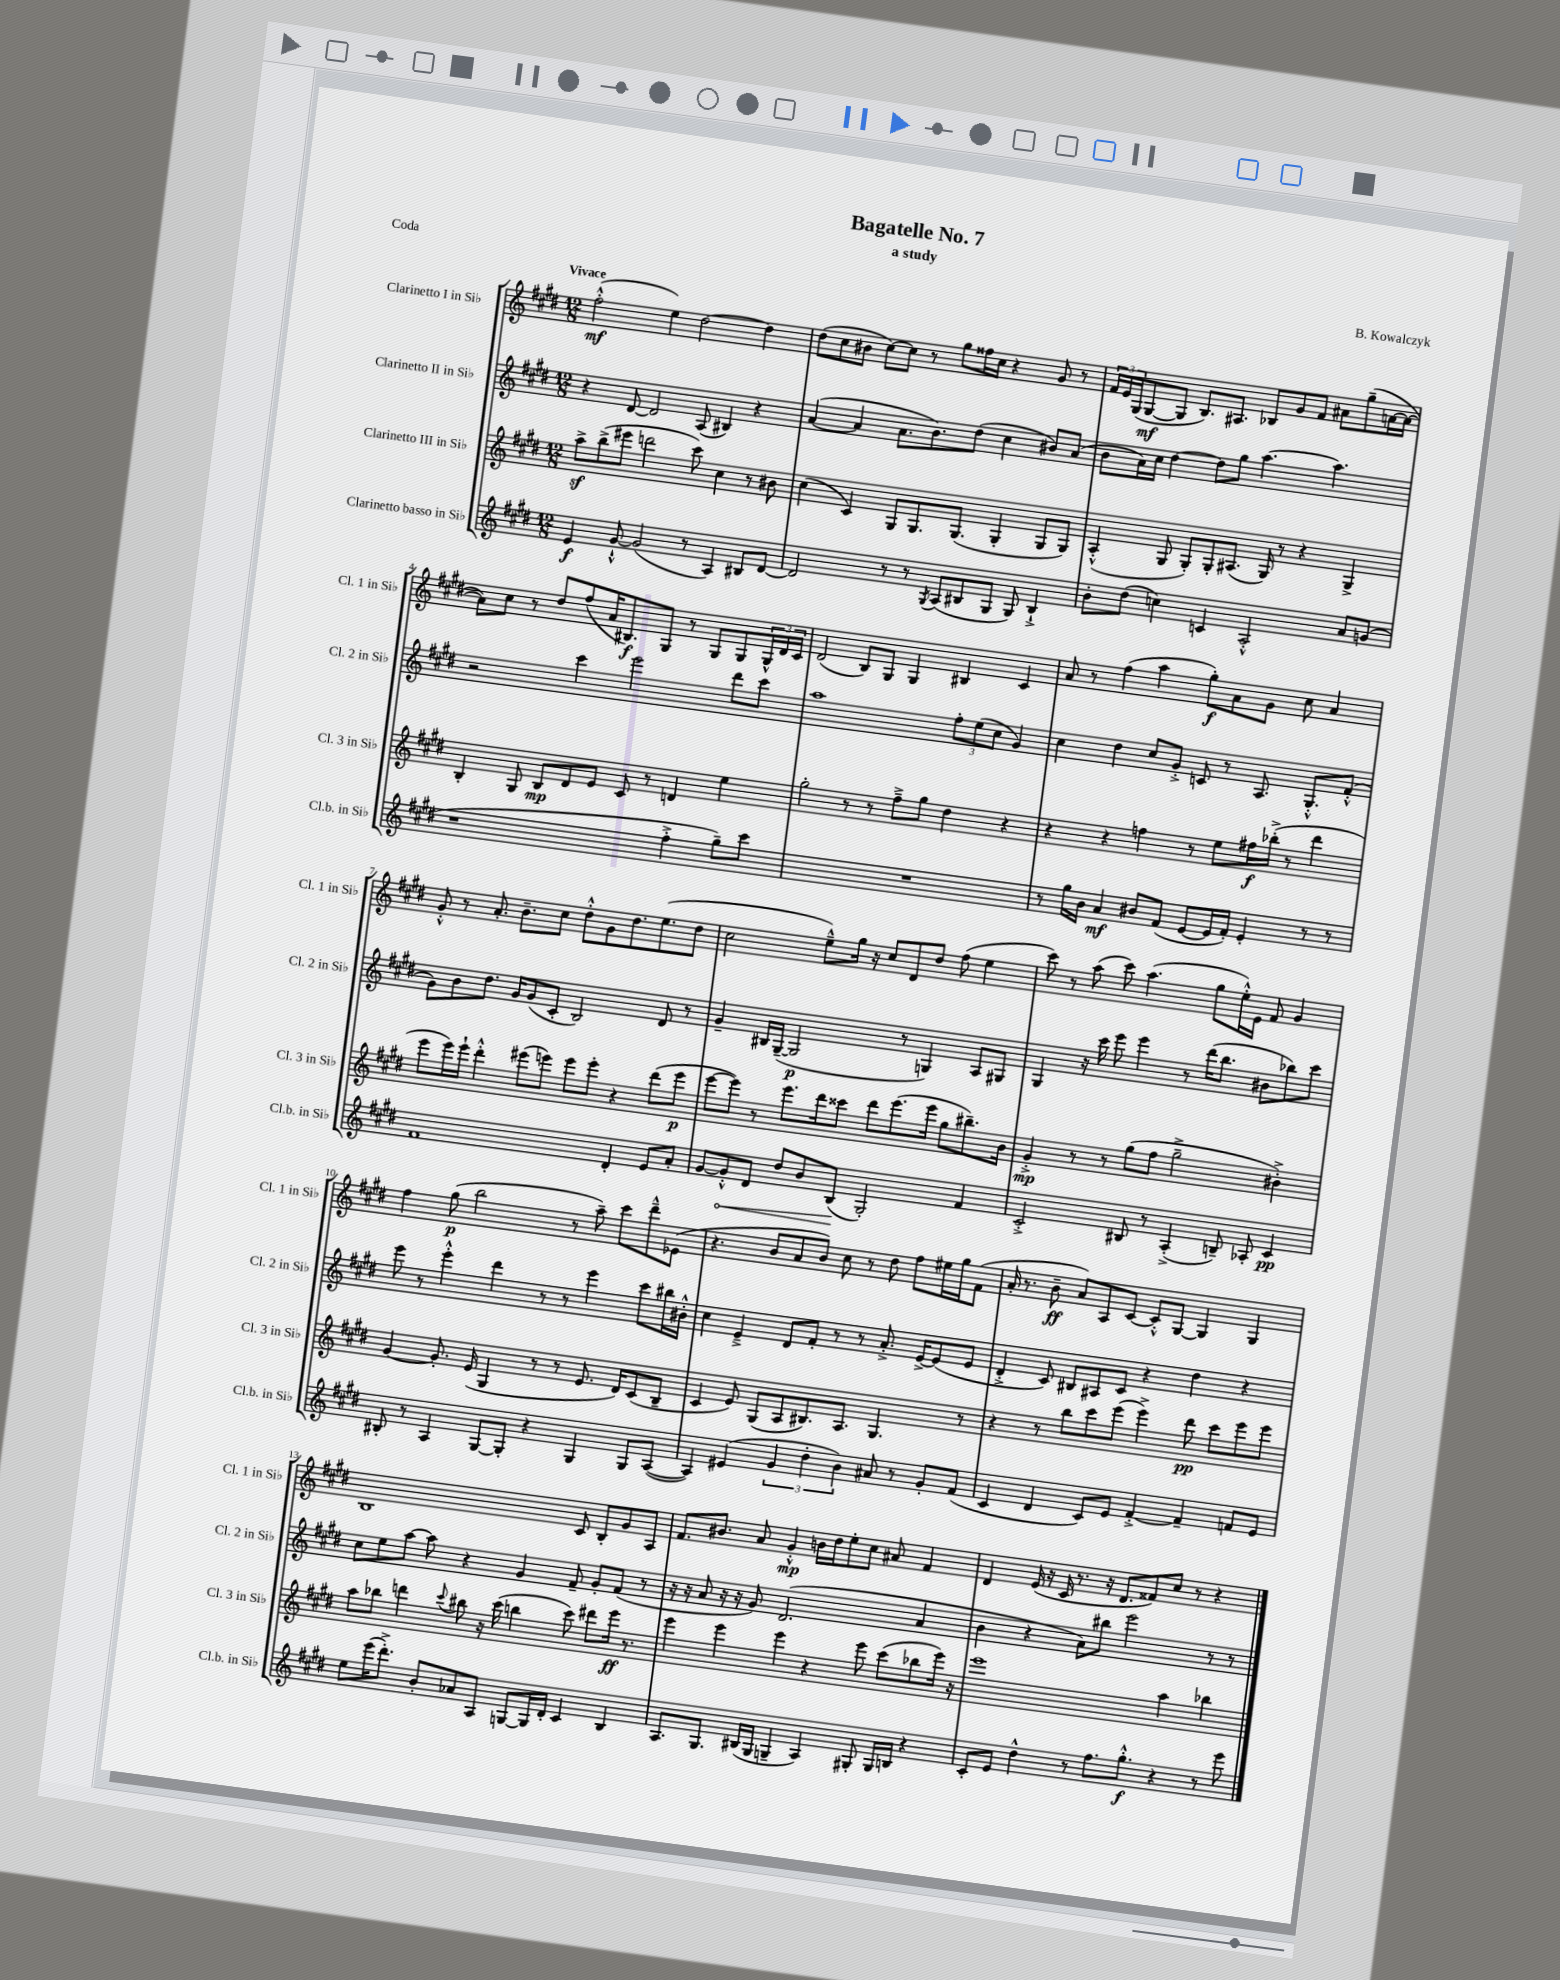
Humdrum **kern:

**kern	**dynam	**kern	**dynam	**kern	**dynam	**kern	**dynam
*part4	*part4	*part3	*part3	*part2	*part2	*part1	*part1
*staff4	*staff4	*staff3	*staff3	*staff2	*staff2	*staff1	*staff1
*I"Clarinetto basso in Si♭	*	*I"Clarinetto III in Si♭	*	*I"Clarinetto II in Si♭	*	*I"Clarinetto I in Si♭	*
*I'Cl.b. in Si♭	*	*I'Cl. 3 in Si♭	*	*I'Cl. 2 in Si♭	*	*I'Cl. 1 in Si♭	*
*clefG2	*	*clefG2	*	*clefG2	*	*clefG2	*
*k[f#c#g#d#]	*	*k[f#c#g#d#]	*	*k[f#c#g#d#]	*	*k[f#c#g#d#]	*
*M12/8	*	*M12/8	*	*M12/8	*	*M12/8	*
=1	=1	=1	=1	=1	=1	=1	=1
!	!	!	!	!	!	!LO:TX:a:B:t=Vivace	!
4e/	f	8aaz^\L	.	4r	.	(2ff#'^^\	mf
.	.	(8bb^\	.	.	.	.	.
[8g#`^^/	.	8eee#X\J	.	[8d#/	.	.	.
(2g#/]	.	2dddn\	.	2d#/]	.	.	.
.	.	.	.	.	.	4ee\)	.
.	.	.	.	.	.	[2dd#\	.
8r	.	8ccc#\)	.	(8A/	.	.	.
4A/)	.	4cc#\	.	4B#X/)	.	.	.
8B#X/L	.	8r	.	4r	.	4dd#\]	.
[8d#/J	.	8b#X\	.	.	.	.	.
=2	=2	=2	=2	=2	=2	=2	=2
2d#/]	.	(4cc#\	.	([4a/	.	(8dd#\L	.
.	.	.	.	.	.	8cc#\	.
.	.	4c#/)	.	4a/]	.	8b#X\J	.
.	.	.	.	.	.	[8cc#\L)	.
8r	.	8G#/L	.	8.a\L	.	8cc#\J]	.
8r	.	8.G#/	.	.	.	8r	.
.	.	.	.	8.b\)	.	.	.
8qG#/	.	.	.	.	.	.	.
(8A/L	.	.	.	.	.	8gg#\L	.
.	.	(8.G#/J	.	.	.	.	.
8B#X/	.	.	.	(8dd#\J	.	16ff##X\L	.
.	.	.	.	.	.	16cc#\JJ	.
8G#/J	.	4G#'/	.	4cc#\	.	4r	.
8G#/)	.	.	.	.	.	.	.
4B#`^/	.	8G#/L	.	8b#X/L)	.	8g#/	.
.	.	8G#/J)	.	(8a/J	.	8r	.
=3	=3	=3	=3	=3	=3	=3	=3
8b'\L	.	(4A'^^/	.	8b\L	.	24f#/LL	.
.	.	.	.	.	.	24e/	.
.	.	.	.	.	.	(24G#/J	.
(8dd#\J	.	.	.	16a\L)	.	[8G#/	mf
.	.	.	.	16cc#\JJ	.	.	.
4ccn\)	.	8G#/	.	[4dd#\	.	8G#/J]	.
.	.	8G#'/L)	.	.	.	8.B/L)	.
4cn/	.	8G#'/	.	8dd#\L]	.	.	.
.	.	.	.	.	.	8.A#X/J	.
.	.	(8.A#X/J	.	8gg#\J	.	.	.
2A'^^/	.	.	.	[4.aa\	.	8B-X/L	.
.	.	16G#/)	.	.	.	.	.
.	.	8r	.	.	.	8g#/	.
.	.	4r	.	.	.	8f#/J	.
.	.	.	.	4.aa\]	.	8a#X\L	.
8a/L	.	4G#^/	.	.	.	(8gg#~\	.
(8gn/J	.	.	.	.	.	[16an\L	.
.	.	.	.	.	.	16a\JJ_	.
!!LO:LB:g=z
=4	=4	=4	=4	=4	=4	=4	=4
1r	.	4B'/	.	2r	.	8a\L])	.
.	.	.	.	.	.	8cc#\J	.
.	.	8G#/	.	.	.	8r	.
.	.	8B/L	mp	.	.	8dd#/L	.
.	.	8d#/	.	4ccc#\	.	(8ff#/	.
.	.	8e/J	.	.	.	16a/K	.
.	.	.	.	.	.	8.B#X/)	f
.	.	8c#/	.	2eee\	.	.	.
.	.	8r	.	.	.	8G#/J	.
4ff#'^\	.	4dn/	.	.	.	8r	.
.	.	.	.	.	.	8G#/L	.
8gg#~\L)	.	4ee\	.	8ddd#\L	.	8G#/	.
8ccc#\J	.	.	.	8ccc#\J	.	24G#^^/L	.
.	.	.	.	.	.	24d#/	.
.	.	.	.	.	.	24c#/JJ	.
=5	=5	=5	=5	=5	=5	=5	=5
1.r	.	2gg#'\	.	1aa	.	(2d#/	.
.	.	8r	.	.	.	8B/L)	.
.	.	8r	.	.	.	8G#/J	.
.	.	8ff#~^\L	.	.	.	4G#/	.
.	.	8gg#\J	.	.	.	.	.
.	.	4dd#\	.	12ff#'\L	.	4B#X/	.
.	.	.	.	(12ee\	.	.	.
.	.	.	.	12cc#\J	.	.	.
.	.	4r	.	4g#/)	.	4c#/	.
=6	=6	=6	=6	=6	=6	=6	=6
8r	.	4r	.	4cc#\	.	8a/	.
16gg#\LL	.	.	.	.	.	8r	.
16b\JJ	.	.	.	.	.	.	.
4a/	mf	4r	.	4dd#\	.	(4ff#\	.
8b#X/L	.	4ffn\	.	8cc#/L	.	4aa\	.
(8f#/J	.	.	.	8g#'^/J	.	.	.
[8e/L	.	8r	.	8cn/	.	8gg#'\L)	f
16e/L]	.	8ee\L	.	8r	.	8a\	.
16f#'/JJ)	.	.	.	.	.	.	.
4e'/	.	16ff#X\L	f	8.A/	.	8g#\J	.
.	.	(16bb-X'^\JJ	.	.	.	.	.
.	.	8r	.	.	.	8cc#\	.
.	.	.	.	8.G#'^^/L	.	.	.
8r	.	4ddd#\	.	.	.	4a/	.
8r	.	.	.	(8f#'^^/J	.	.	.
!!LO:LB:g=z
=7	=7	=7	=7	=7	=7	=7	=7
1f#	.	8eee\L	.	8g#\L)	.	8g#'^^/	.
.	.	16eee\L)	.	8b\	.	8r	.
.	.	16eee`\JJ	.	.	.	.	.
.	.	4ddd#'^^\	.	8.dd#\J	.	8.a'/	.
.	.	.	.	16g#/KL	.	8.b~\L	.
.	.	(8eee#X\L	.	(8g#/	.	.	.
.	.	8eeen\J)	.	8c#'/J	.	8cc#\J	.
.	.	8eee\L	.	2B/)	.	8dd#'^^\L	.
.	.	8eee'\J	.	.	.	8g#\	.
4d#'/	.	4r	.	.	.	8.dd#\	.
.	.	.	.	.	.	(8.ee\	.
8e/L	.	(8ddd#\L	.	8d#/	.	.	.
8a'/J	.	8eee\J	p	8r	.	8dd#\J	.
=8	=8	=8	=8	=8	=8	=8	=8
[8g#/L	.	[8eee\L	.	4g#~/	.	2cc#\	.
!	!LO:HP:b	!	!	!	!	!	!
8g#'^^/]	<	8eee\J])	.	.	.	.	.
8d#/J	.	8r	.	16B#X/LL	.	.	.
.	.	.	.	([16G#~/JJ	.	.	.
8dd#/L	.	8.eee\L	.	2G#/]	p	.	.
8b/	.	.	.	.	.	8ee~^^\L)	.
.	.	16ddd#\k	.	.	.	.	.
(8B/J	.	8ccc##X\J	.	.	.	16gg#\Jk	.
.	.	.	.	.	.	16r	.
2G#'/)	[	8ddd#\L	.	.	.	8cc#/L	.
.	.	(8.eee\	.	8r	.	8d#/	.
.	.	.	.	4Gn/)	.	8dd#/J	.
.	.	16eee\Jk	.	.	.	.	.
.	.	8gg#\L	.	.	.	(8ff#\	.
4f#/	.	8.bb#X~\)	.	8A/L	.	4ee\	.
.	.	.	.	8G#X/J	.	.	.
.	.	16b\Jk	.	.	.	.	.
=9	=9	=9	=9	=9	=9	=9	=9
2c#'^/	.	4g#'^/	mp	4G#/	.	8ccc#\)	.
.	.	.	.	.	.	8r	.
.	.	8r	.	16r	.	(8aa\	.
.	.	.	.	16ccc#\	.	.	.
.	.	8r	.	8eee\	.	8ccc#\)	.
8B#X/	.	(8gg#\L	.	4eee\	.	(4.aa\	.
8r	.	8ff#\J	.	.	.	.	.
(4A'^/	.	2gg#~^\	.	8r	.	.	.
.	.	.	.	(16ddd#\KL	.	8gg#\L	.
.	.	.	.	8.bb\J	.	.	.
8Bn~/)	.	.	.	.	.	16ee'^^\L)	.
.	.	.	.	.	.	16e\JJ	.
8A-X'/	.	.	.	8b#X\L	.	8f#/	.
4c#/	pp	4b#X'^\)	.	8bb-X\)	.	4g#/	.
.	.	.	.	8ccc#\J	.	.	.
!!LO:LB:g=z
=10	=10	=10	=10	=10	=10	=10	=10
8B#X'/	.	[4g#/	.	8eee\	.	4ff#\	.
8r	.	.	.	8r	.	.	.
4A/	.	8.g#'/]	.	4eee'^^\	.	(8gg#\	p
.	.	.	.	.	.	2bb\	.
.	.	(16e/	.	.	.	.	.
[8G#/L	.	4G#/	.	4ddd#\	.	.	.
8G#'/J]	.	.	.	.	.	.	.
4r	.	8r	.	8r	.	.	.
.	.	8r	.	8r	.	8r	.
4G#/	.	8.e/	.	4eee\	.	8aa~\)	.
.	.	.	.	.	.	8ccc#\L	.
.	.	16d#/KL)	.	.	.	.	.
8G#/L	.	(8c#/	.	8ccc#\L	.	8ddd#~^^\	.
([8A/J	.	8B~/J	.	16bb#X\L	.	(8e-X\J	.
.	.	.	.	16b#X'^^\JJ	.	.	.
=11	=11	=11	=11	=11	=11	=11	=11
4A/])	.	4c#/	.	4cc#\	.	4.r	.
(4e#X/	.	8e/)	.	4e~^/	.	.	.
.	.	(8G#/L	.	.	.	8b/L	.
6g#/	.	8A/	.	8d#/L	.	8a/	.
.	.	8.B#X/)	.	8f#'/J	.	8b/J)	.
6dd#'\	.	.	.	.	.	.	.
.	.	.	.	8r	.	8cc#\	.
.	.	8.A/J	.	.	.	.	.
6b\)	.	.	.	.	.	.	.
.	.	.	.	8r	.	8r	.
8a#X/	.	4.G#/	.	8.a'^/	.	8dd#\	.
8r	.	.	.	.	.	8ff#\L	.
.	.	.	.	[16e^/KL	.	.	.
8g#'/L	.	.	.	(8e/]	.	16ee#X\L	.
.	.	.	.	.	.	16gg#\J	.
(8f#/J	.	8r	.	8e/J	.	(8f#\J	.
=12	=12	=12	=12	=12	=12	=12	=12
4c#/	.	4r	.	4d#'^/	.	16a'/	.
.	.	.	.	.	.	8.r	.
4d#/	.	8r	.	8c#/)	.	8b~\	ff
.	.	8bb\L	.	8B#X/L	.	8a/L)	.
8c#/L)	.	8ccc#\	.	8A#X/	.	8A/	.
8e/J	.	(8eee\J	.	8c#/J	.	[8c#/J	.
[4f#'^/	.	4eee^\)	.	4r	.	8c#'^^/L]	.
.	.	.	.	.	.	[8G#/J	.
4f#~/]	.	8ddd#\	pp	4dd#\	.	4G#/]	.
.	.	8ccc#\L	.	.	.	.	.
8fn/L	.	8eee\	.	4r	.	4G#/	.
8e/J	.	8eee\J	.	.	.	.	.
!!LO:LB:g=z
=13	=13	=13	=13	=13	=13	=13	=13
8ee\L	.	8aa\L	.	8cc#\L	.	1B	.
(16eee\K	.	8bb-X\J	.	8ee\	.	.	.
8.ddd#'^\J)	.	.	.	.	.	.	.
.	.	4dddn\	.	[8aa\J	.	.	.
8b'/L	.	.	.	8aa\]	.	.	.
.	.	8qqccc#/	.	.	.	.	.
8a-X/	.	8bb#X\	.	4r	.	.	.
8A/J	.	16r	.	.	.	.	.
.	.	(16ccc#\	.	.	.	.	.
[8Gn/L	.	4bbn\	.	4g#/	.	.	.
16G/L]	.	.	.	.	.	.	.
16d#'/JJ	.	.	.	.	.	.	.
4c#/	.	8ccc#\)	.	8f#~/	.	8c#/	.
.	.	8ddd#X\L	.	8g#'/L	.	8B'/L	.
4B/	.	16eee\Jk	ff	(8f#/J	.	8g#/	.
.	.	8.r	.	.	.	.	.
.	.	.	.	8r	.	8A/J	.
=14	=14	=14	=14	=14	=14	=14	=14
8.A/L	.	4eee\	.	16r	.	8.f#/L	.
.	.	.	.	16r	.	.	.
.	.	.	.	8a/	.	.	.
8.G#/J	.	.	.	.	.	8.b#X/J	.
.	.	4eee\	.	16r	.	.	.
.	.	.	.	16r	.	.	.
(16B#X/LL	.	.	.	8g#/)	.	8a/	.
16G#/JJ	.	.	.	.	.	.	.
4Gn~/	.	4eee\	.	(2.d#/	.	4g#'^^/	mp
4A/)	.	4r	.	.	.	16bn\LL	.
.	.	.	.	.	.	16dd#\J	.
.	.	.	.	.	.	8ee'\	.
8G#X'/	.	8eee\	.	.	.	8cc#\J	.
16G#/LL	.	(8ccc#\L	.	.	.	8a#X/	.
16Bn/JJ	.	.	.	.	.	.	.
4r	.	8bb-X\	.	4a/	.	4f#/	.
.	.	16eee\Jk)	.	.	.	.	.
.	.	16r	.	.	.	.	.
=15	=15	=15	=15	=15	=15	=15	=15
8c#'/L	.	1eee	.	4b\	.	4d#/	.
8e/J	.	.	.	.	.	.	.
4dd#^^\	.	.	.	4r	.	(16e/	.
.	.	.	.	.	.	16r	.
.	.	.	.	.	.	16c#/	.
.	.	.	.	.	.	8.r	.
8r	.	.	.	8a\L)	.	.	.
8.ff#\L	.	.	.	8bb#X\J	.	16r	.
.	.	.	.	.	.	8.d#/L	.
.	.	.	.	2eee\	.	.	.
8.gg#'^^\J	f	.	.	.	.	.	.
.	.	.	.	.	.	8f##X/)	.
4r	.	4aa\	.	.	.	8cc#/J	.
.	.	.	.	.	.	8r	.
8r	.	4bb-X\	.	8r	.	4r	.
8eee\	.	.	.	8r	.	.	.
==	==	==	==	==	==	==	==
*-	*-	*-	*-	*-	*-	*-	*-
